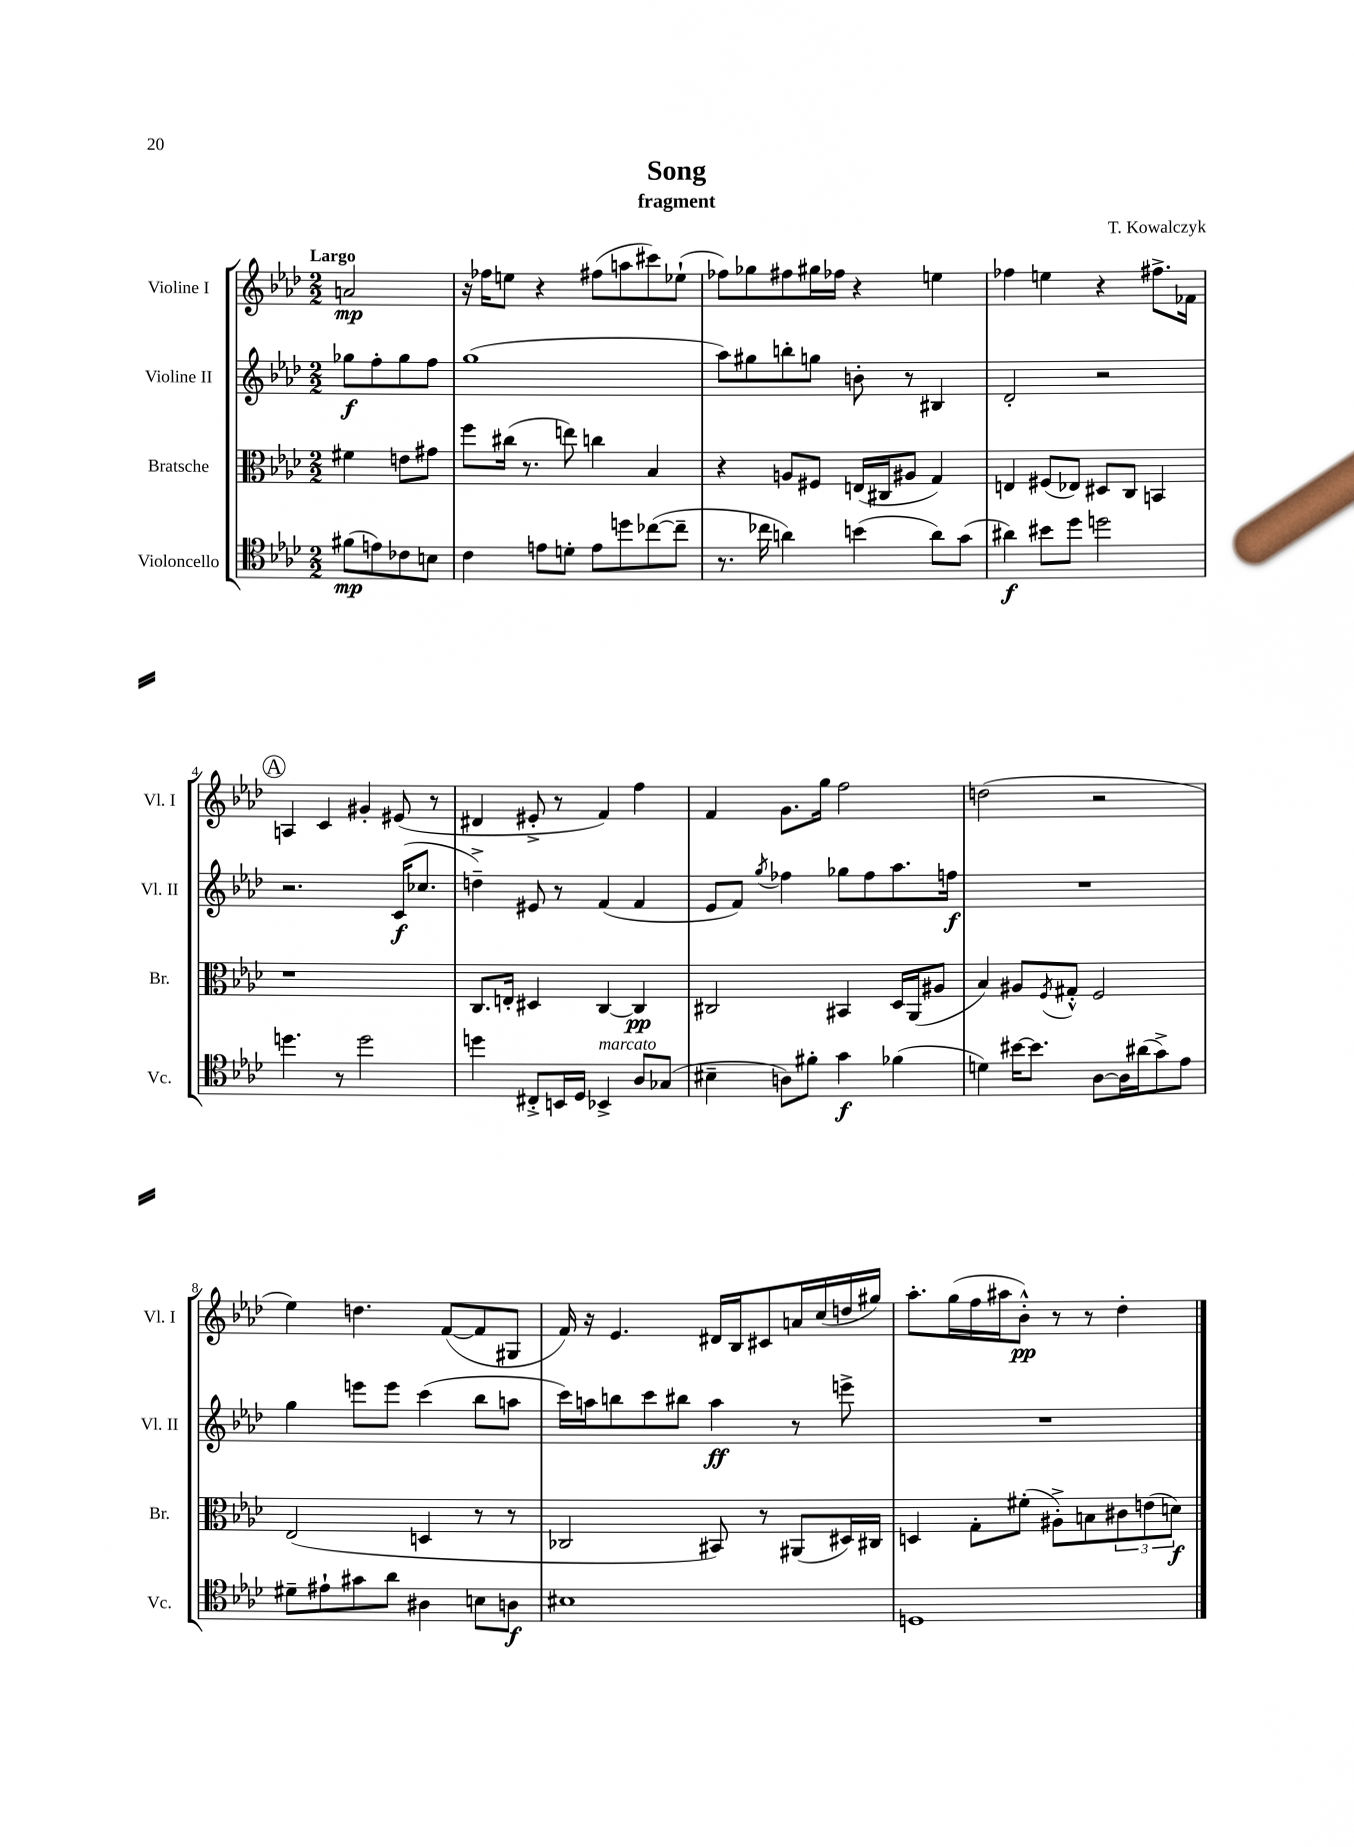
\header { title = "Song" composer = "T. Kowalczyk" subtitle = "fragment" }
<<
\new StaffGroup <<
\new Staff = "s0" \with { instrumentName = "Violine I" shortInstrumentName = "Vl. I" } {
    \clef treble \key aes \major \numericTimeSignature \time 2/2 \partial 2 \tempo "Largo"
    a'2\mp |
    r16 fes''16 e''8 r4 fis''8( a''8 cis'''8) ees''8-!( |
    fes''8) ges''8 fis''8 gis''16 fes''16 r4 e''4 |
    fes''4 e''4 r4 fis''8.-> fes'16 |
    \mark \markup { \circle "A" } a4 c'4 gis'4-. eis'8( r8 |
    dis'4 eis'8-.-> r8 f'4) f''4 |
    f'4 g'8. g''16 f''2 |
    d''2( r2 |
    ees''4) d''4. f'8~( f'8 gis8 |
    f'16) r16 ees'4. dis'16 bes16 cis'8 a'16 c''16( d''16 gis''16) |
    aes''8.-. g''16( f''16 ais''16 bes'8-.-^\pp) r8 r8 des''4-. \bar "|." |
}
\new Staff = "s1" \with { instrumentName = "Violine II" shortInstrumentName = "Vl. II" } {
    \clef treble \key aes \major \numericTimeSignature \time 2/2 \partial 2
    ges''8\f f''8-. ges''8 f''8 |
    g''1( |
    aes''8) gis''8 b''8-. g''8 b'8-. r8 bis4 |
    des'2-. r2 |
    \mark \markup { \circle "A" } r2. c'16\f( ces''8. |
    d''4--->) eis'8 r8 f'4( f'4 |
    ees'8 f'8) \acciaccatura { g''8 } fes''4 ges''8 fes''8 aes''8. f''16\f |
    R1 |
    g''4 e'''8 e'''8 c'''4( bes''8 a''8 |
    c'''16) a''16 b''8 c'''8 bis''8 a''4\ff r8 e'''8-> |
    R1 \bar "|." |
}
\new Staff = "s2" \with { instrumentName = "Bratsche" shortInstrumentName = "Br." } {
    \clef alto \key aes \major \numericTimeSignature \time 2/2 \partial 2
    fis'4 e'8 gis'8 |
    f''8 cis''16( r8. e''8) c''4 bes4 |
    r4 a8 fis8 e16( cis16 ais8 g4) |
    e4 fis8( ees8) dis8 c8 b,4 |
    \mark \markup { \circle "A" } r1 |
    c8. e16-. dis4 c4~ c4\pp |
    cis2 bis,4 des16 aes,16( ais8 |
    bes4) ais8 \acciaccatura { f8 } gis8-.-^ f2 |
    ees2( d4 r8 r8 |
    ces2 bis,8) r8 ais,8( dis16) cis16 |
    d4 g8-. fis'8-.( ais8-.->) b8 \tuplet 3/2 { cis'8 e'8( d'8\f) } \bar "|." |
}
\new Staff = "s3" \with { instrumentName = "Violoncello" shortInstrumentName = "Vc." } {
    \clef tenor \key aes \major \numericTimeSignature \time 2/2 \partial 2
    fis'8\mp( e'8) ces'8 b8 |
    c'4 e'8 d'8-. e'8 d''8 ces''8~( ces''8-- |
    r8. ces''16 a'4) b'4( a'8) g'8( |
    ais'4\f) bis'8 des''8 d''2 |
    \mark \markup { \circle "A" } d''4. r8 d''2 |
    d''4 cis8-.-> b,16 des16 bes,4->^\markup { \italic "marcato" } aes8 ges8( |
    bis4-- a8) fis'8-. g'4\f fes'4( |
    d'4) bis'16~ bis'8. aes8~ aes16 ais'16( g'8->) ees'8 |
    dis'8-- eis'8-! gis'8 aes'8 ais4 b8 a8\f |
    bis1 |
    d1 \bar "|." |
}
>>
>>
